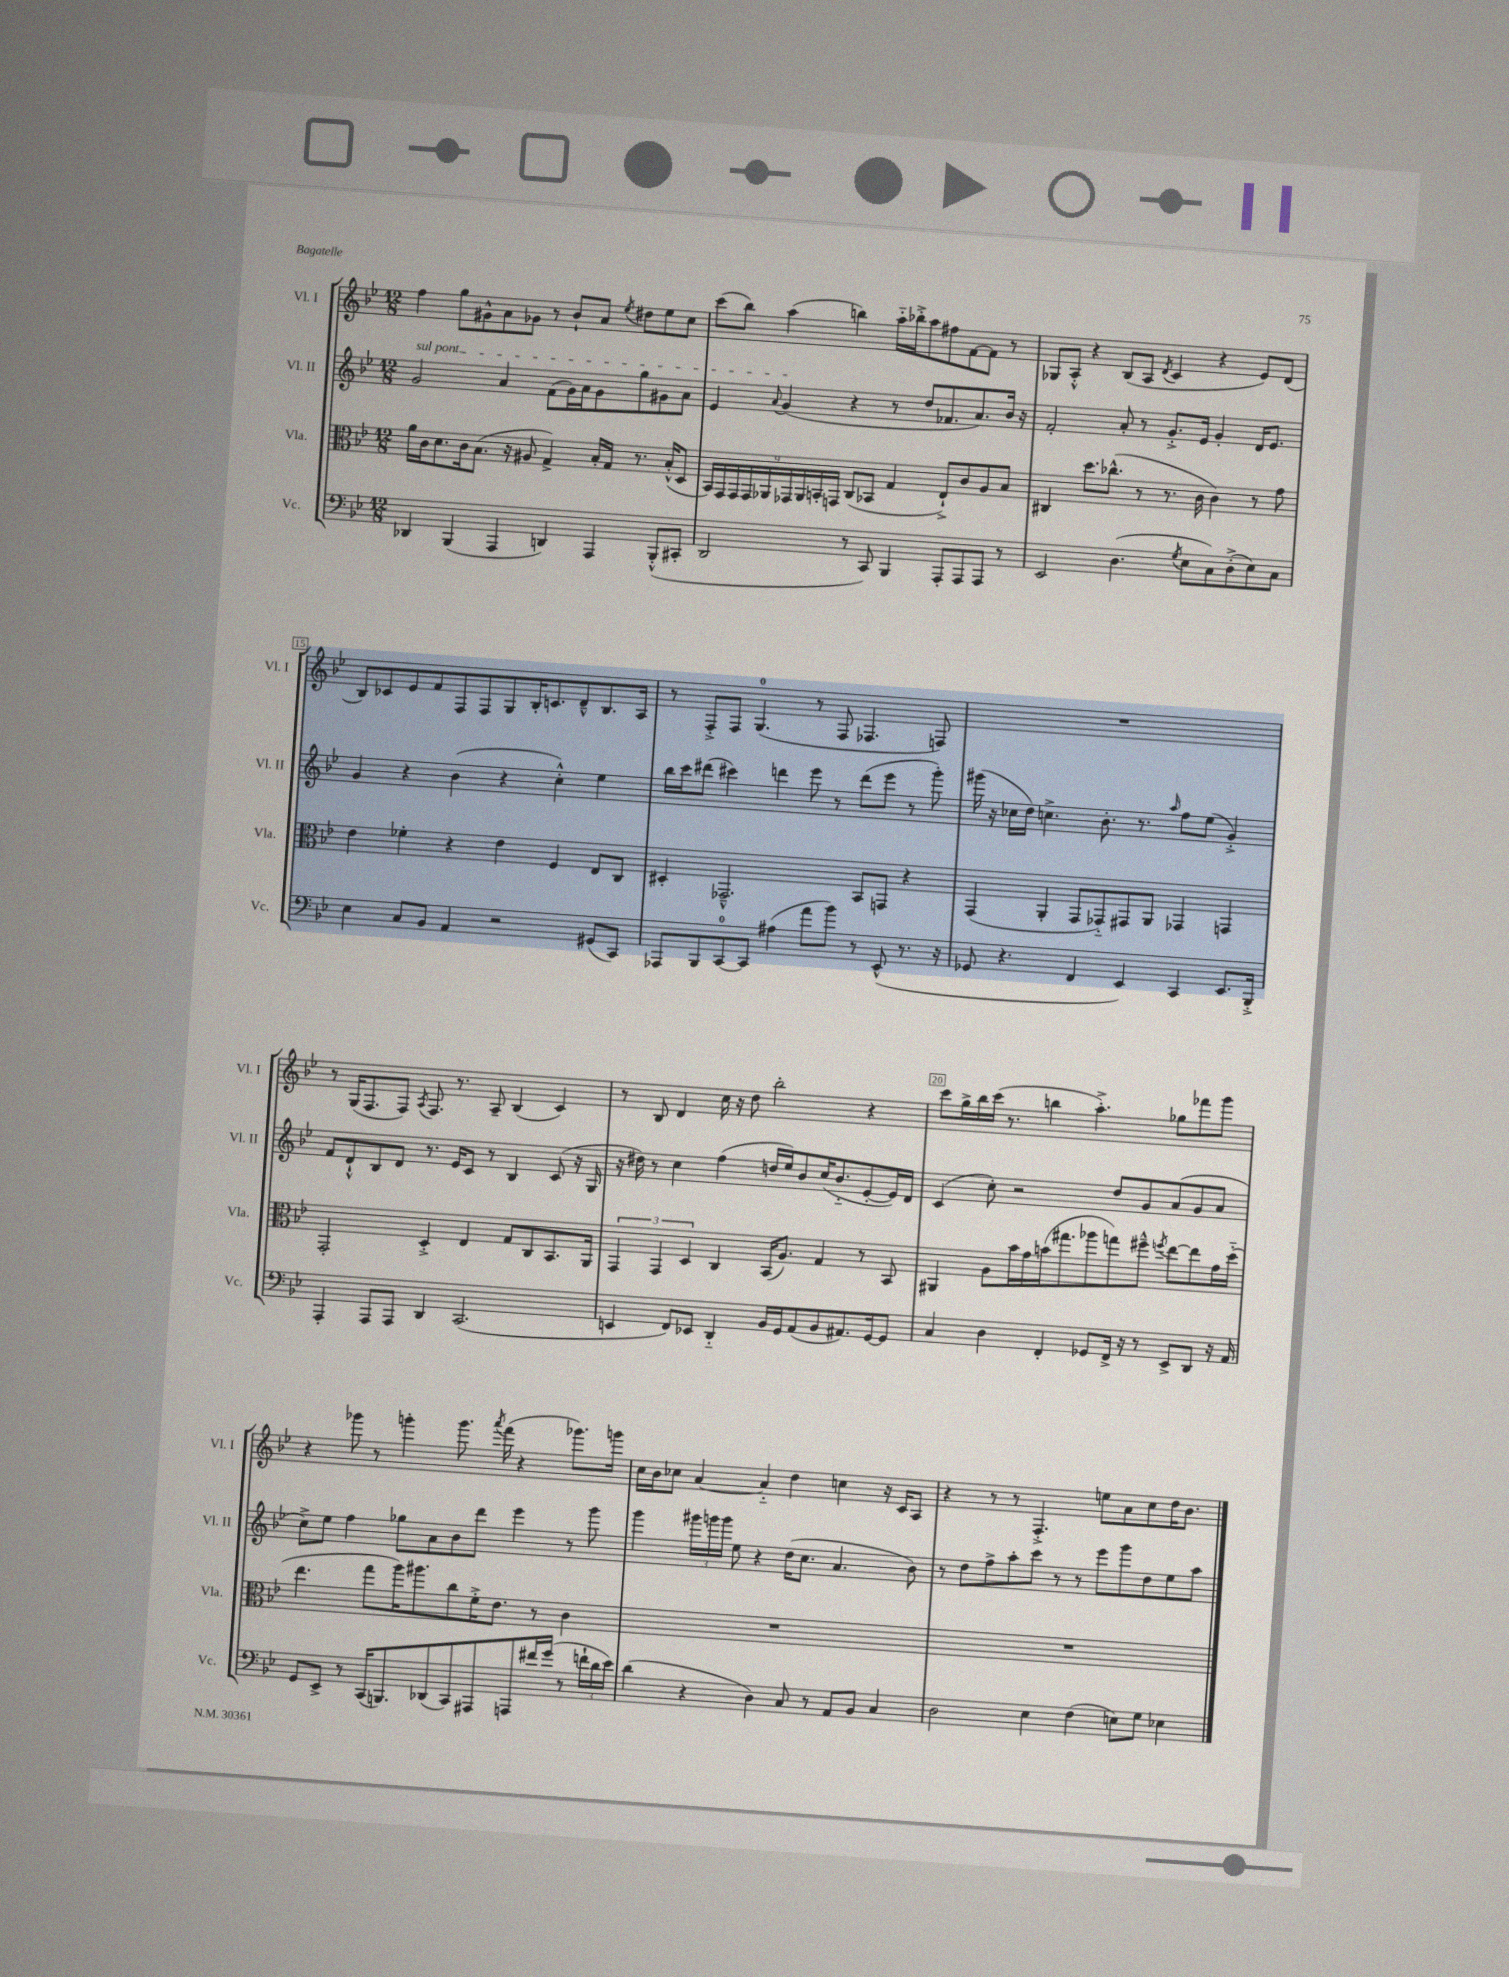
<<
\new StaffGroup <<
\new Staff = "s0" \with { instrumentName = "Vl. I" shortInstrumentName = "Vl. I" } {
    \clef treble \key bes \major \numericTimeSignature \time 12/8
    \autoBeamOff f''4 g''8[ gis'8-^ a'8 ges'8] r8 bes'8[-! a'8] \acciaccatura { ees''8 } dis''8[ ees''8 c''8] |
    c'''8[( bes''8]) a''4( b''4) a''16[-_ bes''16-.-> a''8 fis''8 f'8~ f'8] r8 |
    ges8[ a8]-.-^ r4 bes8[( a8] \acciaccatura { d'8 } c'4 r4 ees'8[) d'8]( |
    bes8[) ces'8 ees'8 f'8 f8 f8 g8 bes16-. c'8. d'8---^ bes8. a16] |
    r8 f8[-.-> f8] g4.-0( r8 f8 fes4. f8) |
    R1. |
    r8 g16[( f8. f8]) \acciaccatura { a8 } f8. r8. a8-- bes4( c'4) |
    r8 bes8 d'4 c''16 r16 d''8 bes''2-. r4 |
    c'''8[ g''16-> bes''16 c'''16]( r8. b''4 a''4.-.->) ges''8[ fes'''8 g'''8] |
    r4 ges'''8 r8 g'''4-. g'''8. \acciaccatura { a'''8 } f'''16( r4 ges'''8.[) g'''16] |
    c''16[ bes'16 ces''8] a'4~ a'4-_ d''4 c''4 r16 c'16[ a8] |
    r4 r8 r8 f4.-.-> e''8[ a'8 c''8 d''16 bes'8.] \bar "|." |
}
\new Staff = "s1" \with { instrumentName = "Vl. II" shortInstrumentName = "Vl. II" } {
    \clef treble \key bes \major \numericTimeSignature \time 12/8
    \autoBeamOff \once \override TextSpanner.bound-details.left.text = \markup { \italic "sul pont." } g'2\startTextSpan a'4 f'8[( g'16) a'16 g'8 g''8 gis'8 a'8] |
    ees'4 \appoggiatura { a'8 } g'4\stopTextSpan( r4 r8 d''8[ fes'8. a'8.) bes'16] r16 |
    f'2-. a'8-. r8 g'8.[-.-> ees'16] g'4-. d'16[ ees'8.] |
    g'4 r4 bes'4( r4 c''4-.-^) ees''4 |
    bes''16[ c'''16 dis'''8]( cis'''4) d'''4 ees'''8 r8 d'''8[( ees'''8] r8 g'''8-.) |
    gis'''16( r16 ces''16[ d''16]) c''4.-> bes'8.-. r8. \grace { a''16 } f''8[ ees''8]( g'4-.->) |
    f'8[ d'8-!-^ bes8 d'8] r8. ees'16[ c'8] r8 bes4 c'8( r16 g16 |
    r16 dis''16) r8 c''4 f''4( d''16[ ees''16) bes'8 c''16( bes'8.-_ ees'8~-. ees'16) d'16] |
    c'4( c''8-.) r2 d''8[ g'8 a'8( g'8 a'8] |
    c''8[->) ees''8] f''4 ges''8[ a'8 bes'8 d'''8] ees'''4 r8 g'''8 |
    g'''4 \tuplet 3/2 { gis'''16[ g'''16 g'''16] } ees''8 r4 d''16[( c''8.] a'4. bes'8) |
    r8 d''8[ f''8-> a''8-. c'''8] r8 r8 ees'''8[ g'''8 d''8 ees''8 a''8] \bar "|." |
}
\new Staff = "s2" \with { instrumentName = "Vla." shortInstrumentName = "Vla." } {
    \clef alto \key bes \major \numericTimeSignature \time 12/8
    \autoBeamOff a'16[ c'16 d'8. c'16 bes8.]( r16 ais8 g4->) bes16[-. g16] r8. bes16[-.-^( d8] |
    \tuplet 9/8 { bes,16[) g,16 g,16 g,16 aes,16 ges,16 aes,16 b,16-. g,16] } c8[( bes,8] g4 ees8[-!->) c'8 a8 bes8] |
    cis4 d''8.[ ces''8.]-^( r8 r8. c'16 c'4) r8 g'8 |
    ees'4 fes'4-. r4 ees'4 f4 ees8[ c8] |
    dis4-. ges,2.---^ bes,8[ g,8] r4 |
    g,4( a,4-. g,8[ ges,8-_) gis,8 a,8] ges,4 g,4 |
    g,2-. d4-.-> ees4 g8[ c8 bes,8. a,16] |
    \tuplet 3/2 { g,4 g,4 d4 } c4 bes,16[( a8.]) g4 r8 bes,8 |
    ais,4 a8[ bes'16 g'16 b'16( gis''8. aes''8 g''8) fis''8]---^ \acciaccatura { f''8 } ees''8[~ ees''8 g'16 d''16]-_( |
    ees''4. g''8[ a''16) ais''8. c''8 f'16-.-> ees'8.] r8 c'4 |
    R1. |
    R1. \bar "|." |
}
\new Staff = "s3" \with { instrumentName = "Vc." shortInstrumentName = "Vc." } {
    \clef bass \key bes \major \numericTimeSignature \time 12/8
    \autoBeamOff des,4 bes,,4( a,,4 d,4) a,,4 bes,,8[-.-^( cis,8]-. |
    d,2 r8 c,8) bes,,4 a,,8[-. a,,8 a,,8] r8 |
    ees,2 d4.( \acciaccatura { g8 } ees8[ c8) d8-.->( ees8) c8] |
    ees4 c8[ bes,8] a,4 r2 gis,8[( c,8]) |
    aes,,8[ bes,,8 c,8-0~ c,8] ais4( a'8[ bes'8]) r8 ees,8-^( r8. r16 |
    ges,8 r4. f,4 ees,4) c,4 ees,8.[ bes,,16]-.-> |
    a,,4-. a,,8[ a,,8] d,4 c,2.( |
    e,4 f,8[) ees,8] d,4-_ bes,16[ g,16 a,8( bes,8 ais,8.) g,16~ g,8] |
    c4 d4 f,4-. ges,8[ f,16]-> r16 r8 ees,8[-> d,8] r16 a,16 |
    g,8[ ees,8]-> r8 c,16[( b,,8.) des,8( c,8) ais,,8 a,,8 fis'16 g'16]( r8 \tuplet 3/2 { f'16[-! d'16 ees'16]) } |
    d'4( r4 d4) c8 r8 a,8[ bes,8] c4 |
    d2 ees4 f4( e8[) g8] ees4 \bar "|." |
}
>>
>>
\layout { \context { \Score currentBarNumber = #12 \override BarNumber.break-visibility = ##(#f #t #t) barNumberVisibility = #(every-nth-bar-number-visible 5) \override BarNumber.stencil = #(make-stencil-boxer 0.1 0.3 ly:text-interface::print) } }
